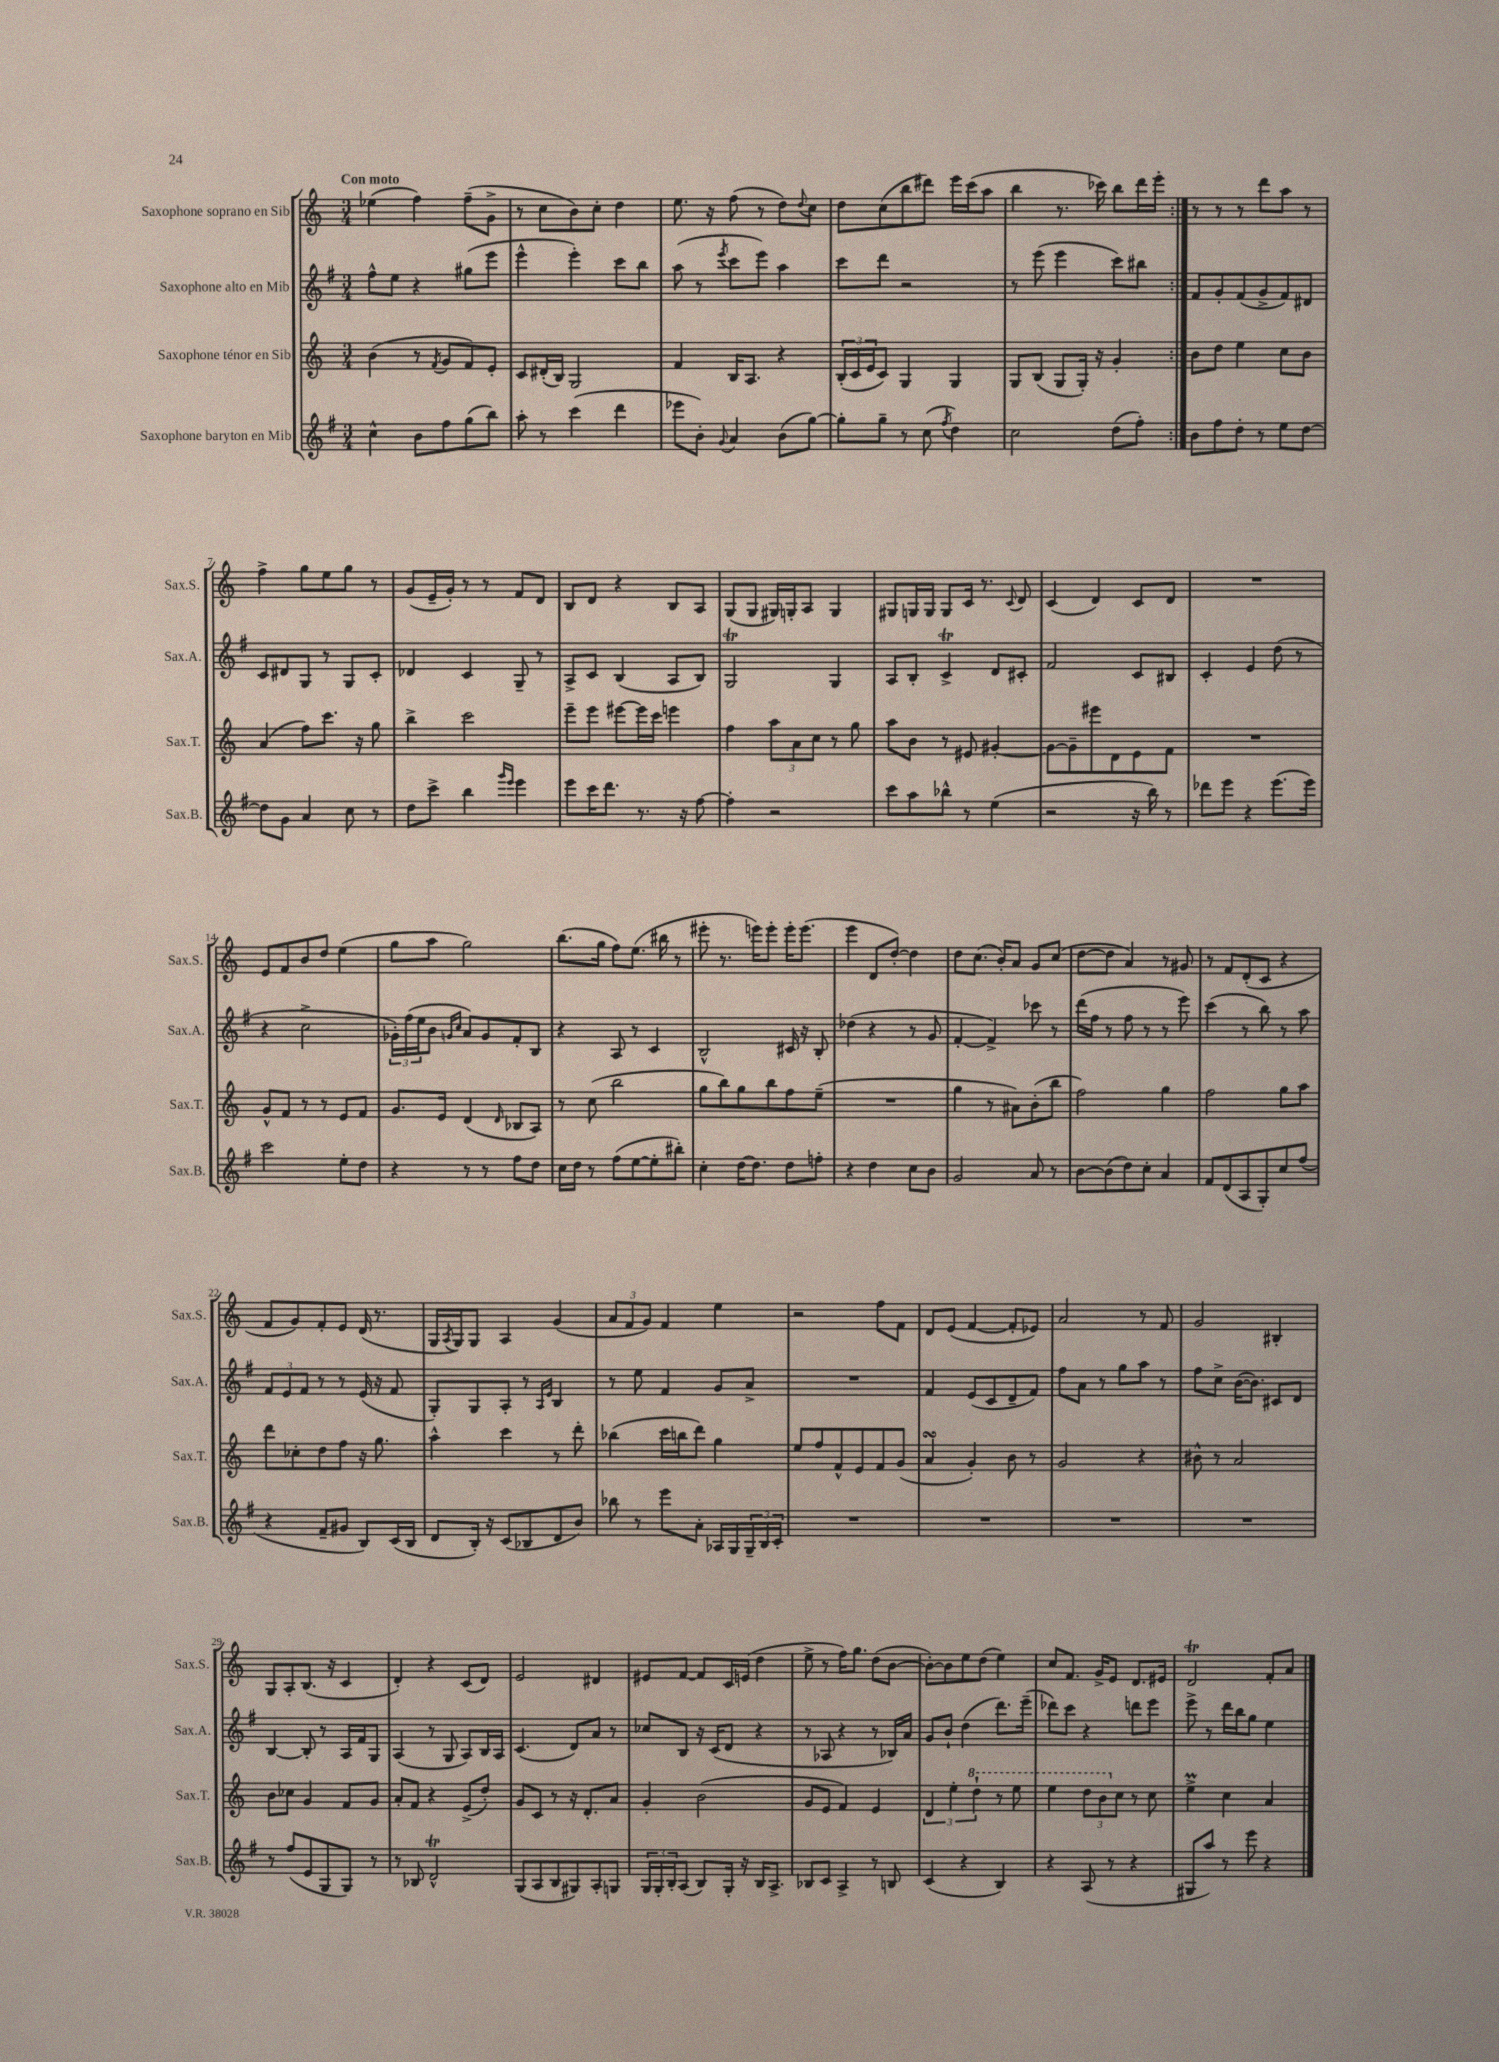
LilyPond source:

<<
\new StaffGroup <<
\new Staff = "s0" \with { instrumentName = "Saxophone soprano en Sib" shortInstrumentName = "Sax.S." } {
    \clef treble \key c \major \numericTimeSignature \time 3/4 \tempo "Con moto"
    \repeat volta 2 { ees''4( f''4) f''8--( g'8-> |
    r8 c''8 b'8) c''8-. d''4 |
    e''8. r16 f''8( r8 d''8) \appoggiatura { d''8 } c''8 |
    d''8 c''8( b''8 dis'''8) e'''16 c'''16( a''8 |
    b''4 r8. ces'''16) b''8 d'''16 e'''16-. | }
    r8 r8 r8 d'''8 a''8 r8 |
    f''4-> g''8 e''8 g''8 r8 |
    g'8( e'16-- g'16-.) r8 r8 f'8 d'8 |
    b8 d'8 r4 b8 a8 |
    g8( g8 gis16) g16-. a8 g4 |
    gis8 g16 g16 g8 c'16 r8. \appoggiatura { c'8 } d'8 |
    c'4( d'4) c'8 d'8 |
    R2. |
    e'8 f'8 b'8 d''8 e''4( |
    g''8 a''8 g''2) |
    b''8.( g''16 f''8) e''8.( bis''16 r8 |
    eis'''8-. r8. e'''16) e'''8-. e'''16-. e'''8.( |
    e'''4 d'8 d''8~-.) d''4 |
    d''8 c''8.( b'16-.) a'8 g'8 c''8( |
    d''8~ d''8 a'4) r8 gis'8 |
    r8 f'8 d'8-.( c'8 r4 |
    f'8 g'8) f'8-. e'8 d'16( r8. |
    g16 \acciaccatura { a8 } g16) g8 a4 g'4( |
    \tuplet 3/2 { a'8 f'8 g'8) } f'4 e''4 |
    r2 f''8 f'8 |
    d'8 e'8( f'4~ f'8-. ees'8) |
    a'2 r8 f'8 |
    g'2 bis4-. |
    g8 a8-. b8.( r16 c'4 |
    d'4-.) r4 c'8( d'8) |
    e'2 dis'4 |
    eis'8 f'8~ f'8 c'16 e'16( d''4 |
    e''8-> r8 f''16) g''8. d''8( b'8~ |
    b'8~-.) b'8 e''8 d''8( e''4) |
    c''8 f'8. g'16-> e'8 d'8. eis'16 |
    d'2\trill f'8-. a'8 \bar "|." |
}
\new Staff = "s1" \with { instrumentName = "Saxophone alto en Mib" shortInstrumentName = "Sax.A." } {
    \clef treble \key g \major \numericTimeSignature \time 3/4
    \repeat volta 2 { fis''8-^ e''8 r4 gis''8( e'''8 |
    e'''4-^ e'''4-.) c'''8 b''8 |
    a''8( r8 \acciaccatura { e'''8 } c'''8 e'''8) a''4 |
    c'''8 d'''8 r2 |
    r8 e'''8( e'''4 c'''8) bis''8 | }
    fis'8 g'8-. fis'8( g'8-> fis'8) dis'8 |
    c'8 dis'8 g8 r8 g8 c'8-. |
    des'4 c'4 g8-- r8 |
    a8-> c'8 b4( a8 b8) |
    g2\trill g4 |
    a8 b8-. c'4->\trill d'8 cis'8-. |
    fis'2 c'8 bis8 |
    c'4-. e'4 d''8( r8 |
    r4 c''2-> |
    \tuplet 3/2 { ges'16-.) fis''16( e''16 } b'8 \grace { g'16 c''16 } a'8) g'8 fis'8-. b8 |
    r4 a8 r8 c'4 |
    b2-^ cis'16 r16 b8-. |
    des''4( r4 r8 g'8 |
    fis'4~-. fis'4->) ces'''8 r8 |
    d'''16( fis''16 r8 fis''8 r8 r8 e'''8) |
    c'''4( r8 b''8) r8 a''8 |
    \tuplet 3/2 { fis'8 e'8 fis'8 } r8 r8 e'16( r16 fis'8 |
    g8-.) g8 a8-. r8 \grace { a16 e'16 } b4 |
    r8 e''8 fis'4 g'8 a'8-> |
    R2. |
    fis'4 e'8( c'8 d'8-- fis'8) |
    fis''8 a'8 r8 g''8 a''8 r8 |
    fis''8 c''8-> b'16~( b'8.) cis'8 d'8 |
    b4~ b8-. r8 a16 fis'16 g8 |
    a4( r8 g8 a8) b16 a16 |
    c'4.( d'8) a'8 r8 |
    ces''8 b8 r16 c'16( d'8 r4 |
    r8 aes8 r4 r8 bes16) a'16 |
    g'8 b'8-! d''4( d'''8.) e'''16--( |
    des'''8) c'''8 r4 d'''8 e'''8 |
    e'''8-> r8 d'''16 b''16 g''8 e''4 \bar "|." |
}
\new Staff = "s2" \with { instrumentName = "Saxophone ténor en Sib" shortInstrumentName = "Sax.T." } {
    \clef treble \key c \major \numericTimeSignature \time 3/4
    \repeat volta 2 { b'4( r8 \acciaccatura { f'8 } g'8 f'8) e'8-. |
    c'8 dis'16-.( b16) g2 |
    f'4 b16 a8. r4 |
    \tuplet 3/2 { b16-.( c'16 e'16 } c'8) g4 g4 |
    g8 b8( g8 g16-.) r16 g'4-. | }
    b'8 d''8 e''4 c''8 b'8 |
    a'4( f''8) c'''8. r16 g''8 |
    b''4-> c'''2 |
    e'''8-- e'''8 eis'''8~ eis'''16 c'''16 e'''4 |
    f''4 \tuplet 3/2 { a''8 a'8 c''8 } r8 g''8 |
    a''8 b'8 r8 eis'8 gis'4~-. |
    gis'8~ gis'8-- eis'''8 d'8 e'8 f'8 |
    R2. |
    g'8-^ f'8 r8 r8 e'8 f'8 |
    g'8. e'16 d'4( \grace { d'16 } bes8 a8) |
    r8 c''8( b''2 |
    g''8 b''8) g''8 b''8 f''8 e''8--( |
    R2. |
    g''4 r8 ais'8) b'8-.( b''8 |
    f''2) g''4 |
    f''2 g''8 a''8 |
    d'''8 ces''8-. d''8 f''8 r16 g''8. |
    a''4-^ c'''4 r8 d'''8-. |
    bes''4( c'''16 b''16 d'''8) g''4 |
    e''8 f''8 f'8-^ e'8 f'8 g'8( |
    a'4\turn g'4-.) b'8 r8 |
    g'2 r4 |
    bis'8-^ r8 a'2 |
    b'8 ces''8 g'4 f'8 g'8 |
    a'8-. f'8 r4 e'8->( d''8-.) |
    g'8 c'8 r8 r16 d'8.-. a'8 |
    g'4-. b'2( |
    g'8 e'8 f'4) e'4 |
    \tuplet 3/2 { d'4 e''4-. \ottava #1 d'''4-! } r8 e'''8 |
    e'''4 \tuplet 3/2 { d'''8 b''8 \ottava #0 c''8 } r8 c''8 |
    e''4->\prall c''4 a'4 \bar "|." |
}
\new Staff = "s3" \with { instrumentName = "Saxophone baryton en Mib" shortInstrumentName = "Sax.B." } {
    \clef treble \key g \major \numericTimeSignature \time 3/4
    \repeat volta 2 { c''4-^ b'8 fis''8 g''8( b''8) |
    a''8-. r8 c'''4( d'''4 |
    ees'''8 b'8-.) \appoggiatura { g'8 } a'4 b'8( g''8~) |
    g''8-. g''8-- r8 c''8( \acciaccatura { fis''8 } d''4) |
    c''2 d''8( fis''8-.) | }
    b'8 fis''8 d''8-. r8 e''8 d''8~ |
    d''8 g'8 a'4 c''8 r8 |
    d''8 c'''8-> b''4 \grace { g'''16 e'''16 } e'''4 |
    e'''8 c'''16 d'''8. r8. r16 fis''8~ |
    fis''4-. r2 |
    c'''8 a''8 bes''8-^ r8 e''4( |
    r2 r16 b''16) r8 |
    des'''8 e'''8 r4 e'''8.( e'''16) |
    c'''2 e''8-. d''8 |
    r4 r8 r8 fis''8 d''8 |
    c''16 d''16 r8 fis''8( e''8~ e''8-. bis''8-.) |
    c''4-. d''16~ d''8. d''8 f''8-. |
    r4 d''4 c''8 b'8 |
    g'2 a'8 r8 |
    b'8~ b'8( d''8) c''8-. a'4 |
    fis'8 d'8( a8 g8-.) c''8 fis''8( |
    r4 fis'8-- gis'8 b8) c'16( b16 |
    d'8 b16-.) r16 c'8( bes8 d'8 b'8) |
    bes''8 r8 e'''8 a'8-. aes16 g16 \tuplet 3/2 { g16-- b16 c'16-. } |
    R2. |
    R2. |
    R2. |
    R2. |
    r8 fis''8( e'8 g8 g8) r8 |
    r8 bes8 d'2-^\trill |
    g8( a8 b8 gis8) a8-. g8 |
    \tuplet 3/2 { g16 g16-. b16-. } a8( b8) g16-. r16 b16 a8.-> |
    bes8 c'8 a4-> r8 b8 |
    c'4( r4 b4) |
    r4 a8( r8 r4 |
    gis8 a''8) r8 e'''8 r4 \bar "|." |
}
>>
>>
